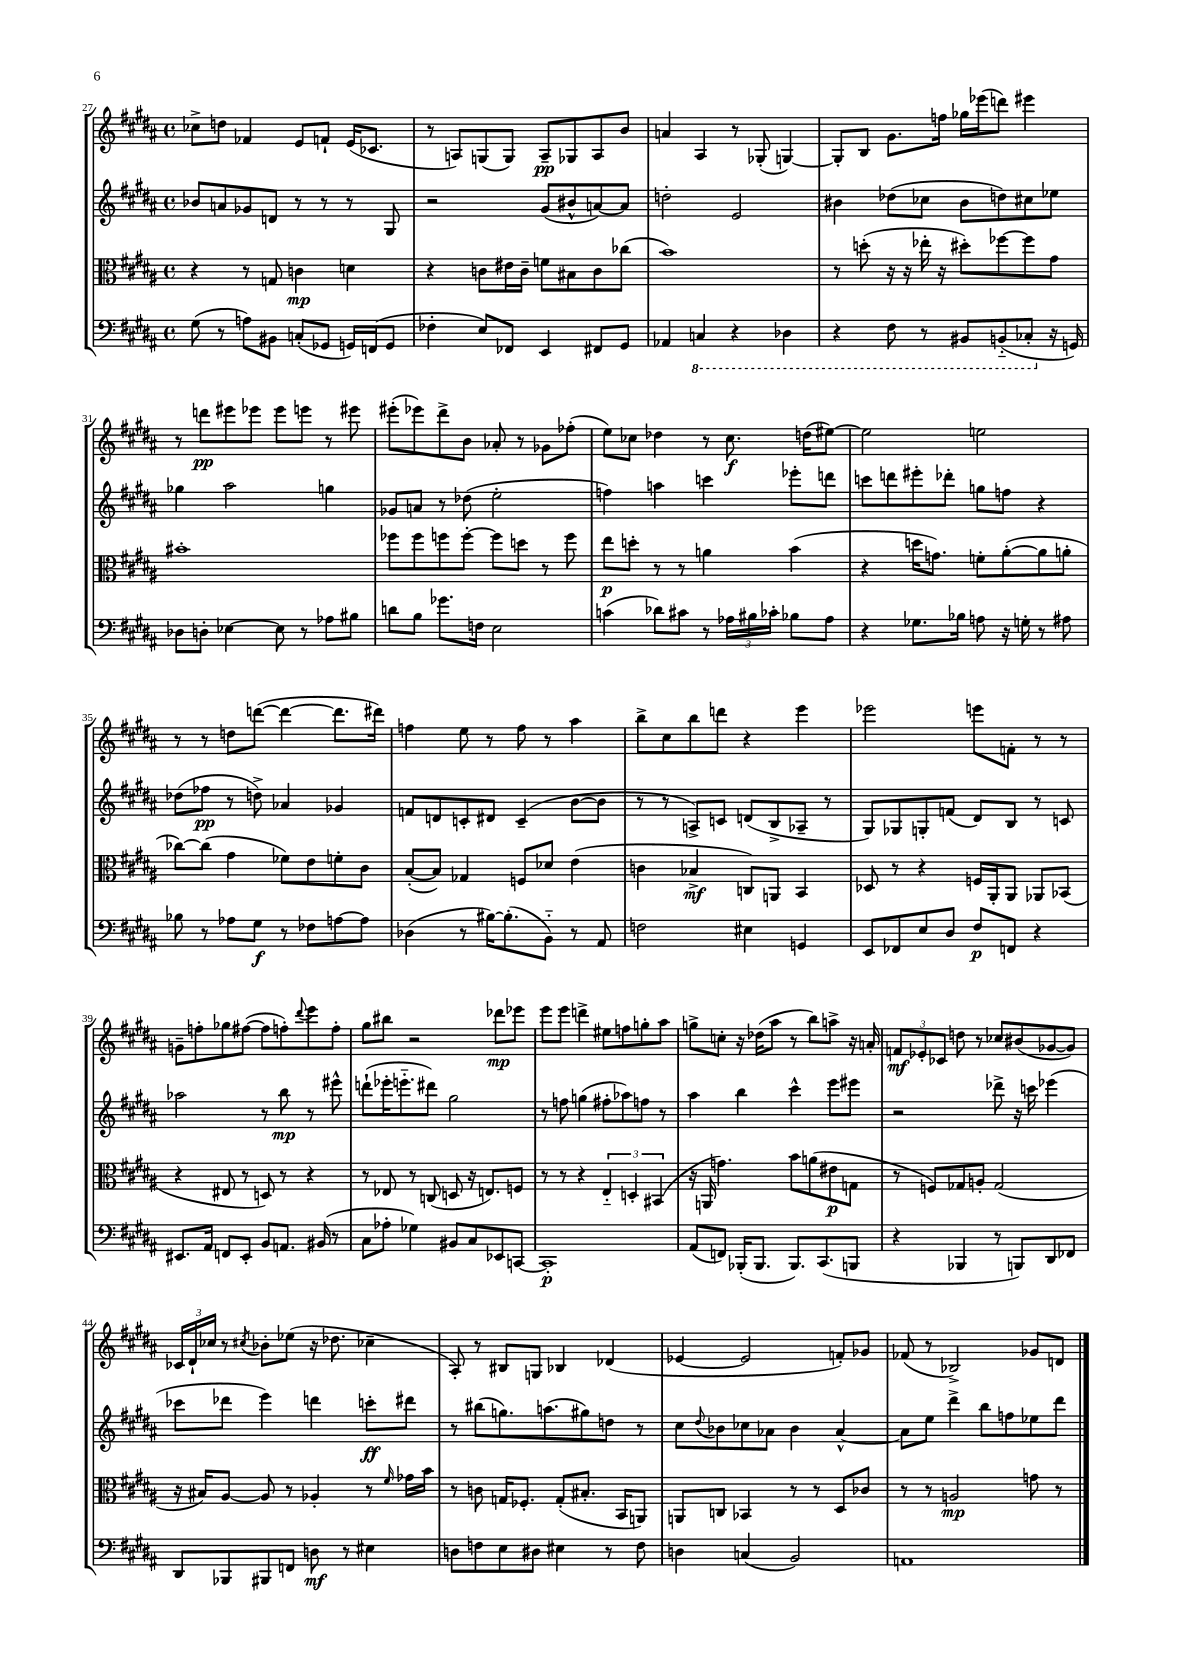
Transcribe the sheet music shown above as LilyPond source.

<<
\new StaffGroup <<
\new Staff = "s0" {
    \clef treble \key b \major \defaultTimeSignature \time 4/4
    ces''8-> d''8 fes'4 e'8 f'8-! e'16( ces'8. |
    r8 a8) g8( g8) a8--\pp ges8 a8 b'8 |
    a'4 ais4 r8 ges8-.( g4~) |
    g8-. b8 gis'8. f''16 ges''16 ees'''16( d'''8) eis'''4 |
    r8 d'''8\pp eis'''8 ees'''8 ees'''8 e'''8 r8 eis'''8 |
    eis'''8-.( ees'''8) dis'''8-> b'8 aes'8-. r8 ges'8 fes''8-.( |
    e''8) ces''8 des''4 r8 ces''8.\f d''16( eis''8~) |
    eis''2 e''2 |
    r8 r8 d''8 d'''8~( d'''4~ d'''8. dis'''16) |
    f''4 e''8 r8 f''8 r8 ais''4 |
    b''8-> cis''8 b''8 d'''8 r4 e'''4 |
    ees'''2 e'''8 f'8-. r8 r8 |
    g'8-- f''8-. ges''8 fis''8~( fis''8 f''8-.) \appoggiatura { dis'''8 } e'''8 f''8-. |
    gis''8 bis''8 r2 des'''8\mp ees'''8 |
    e'''8 e'''8 d'''4-> eis''8 f''8 g''8-. ais''8 |
    g''8-> c''8-. r16 des''16( ais''8 r8 b''8) a''8-> r16 a'16-. |
    \tuplet 3/2 { f'8\mf ees'8-. ces'8 } d''8 r8 ces''8 bis'8( ges'8~ ges'8) |
    \tuplet 3/2 { ces'16 dis'16-! ces''16 } r8 \acciaccatura { cis''8 } bes'8-. ees''8( r16 des''8. ces''4-- |
    ais8-.) r8 bis8 g8 bes4 des'4( |
    ees'4~ ees'2 f'8-.) ges'8 |
    fes'8( r8 bes2->) ges'8 d'8 \bar "|." |
}
\new Staff = "s1" {
    \clef treble \key b \major \defaultTimeSignature \time 4/4
    bes'8 a'8 ges'8 d'8 r8 r8 r8 gis8 |
    r2 gis'8( bis'8-^ a'8~) a'8 |
    d''2-. e'2 |
    bis'4 des''8( ces''8 bis'8 d''8) cis''8 ees''8 |
    ges''4 ais''2 g''4 |
    ges'8 a'8 r8 des''8( e''2-. |
    f''4) a''4 c'''4 ees'''8-. d'''8 |
    c'''8 d'''8 eis'''8-. des'''8-. g''8 f''8 r4 |
    des''8( fes''8\pp r8 d''8->) aes'4 ges'4 |
    f'8 d'8 c'8-. dis'8 c'4--( b'8~ b'8 |
    r8 r8 a8->) c'8 d'8( b8-> aes8-- r8 |
    gis8) ges8 g8-. f'8( dis'8) b8 r8 c'8 |
    aes''2 r8 b''8\mp r8 eis'''8-^ |
    d'''8-!( ees'''16-. e'''8.-_ dis'''8) gis''2 |
    r8 f''8 g''4( fis''8-. aes''8) f''8 r8 |
    ais''4 b''4 cis'''4-^ e'''8 eis'''8 |
    r2 des'''8-> r16 c'''16 ees'''4( |
    ces'''8 des'''8 e'''4) d'''4 c'''8-.\ff dis'''8 |
    r8 bis''8( g''8.) a''8.( gis''8) d''8 r8 |
    cis''8 \appoggiatura { dis''8 } bes'8 ces''8 aes'8 bes'4 aes'4~-^ |
    aes'8 e''8 dis'''4-> b''8 f''8 ees''8 dis'''8 \bar "|." |
}
\new Staff = "s2" {
    \clef alto \key b \major \defaultTimeSignature \time 4/4
    r4 r8 g8 c'4\mp d'4 |
    r4 c'8 eis'16 c'16-- f'8 bis8 c'8 ces''8( |
    b'1) |
    r8 d''8-.( r16 r16 ees''16-. r16 dis''8-.) fes''8~ fes''8 gis'8 |
    bis'1-. |
    fes''8 fes''8 f''8 f''8~-. f''8 d''8 r8 f''8 |
    e''8\p d''8-. r8 r8 a'4 b'4( |
    r4 d''16 g'8.) f'8-. ais'8~-.( ais'8 a'8-. |
    ces''8~) ces''8( gis'4 fes'8) e'8 f'8-. cis'8 |
    b8~-.( b8) ges4 f8 des'8 e'4( |
    c'4 bes4->\mf c8) a,8 b,4 |
    des8 r8 r4 f16 ais,16-. ais,8 aes,8 bes,8( |
    r4 eis8 r8 d8) r8 r4 |
    r8 ees8 r8 c8( d8 r16 e8.) f8 |
    r8 r8 r4 \tuplet 3/2 { e4-_ d4-. bis,4( } |
    r16 a,16 g'4.) b'8 a'8( eis'8\p g8 |
    r8 f8) ges8 a8-. ges2( |
    r16 bis16) ais8~ ais8 r8 aes4-. r8 \grace { fis'16 } ges'16 b'16 |
    r8 c'8 g16 fes8.-. g8-.( bis8.-. b,16 a,8) |
    a,8 c8 bes,4 r8 r8 dis8 ces'8 |
    r8 r8 a2\mp g'8 r8 \bar "|." |
}
\new Staff = "s3" {
    \clef bass \key b \major \defaultTimeSignature \time 4/4
    gis8( r8 a8) bis,8 c8-.( ges,8 g,16) f,16( g,8 |
    fes4-. e8) fes,8 e,4 fis,8 gis,8 |
    aes,4 \ottava #-1 c,4 r4 des,4 |
    r4 fis,8 r8 bis,,8 b,,8-_( ces,8-. \ottava #0 r16 g,16) |
    des8 d8-. ees4~ ees8 r8 aes8 bis8 |
    d'8 b8 ges'8. f16 e2 |
    c'4( des'8) cis'8 r8 \tuplet 3/2 { aes16 bis16 ces'16-. } bes8 aes8 |
    r4 ges8. bes16 a8 r16 g16-. r8 ais8 |
    bes8 r8 aes8 gis8\f r8 fes8 a8~ a8 |
    des4( r8 bis16~) bis8.-.( b,8-_) r8 ais,8 |
    f2 eis4 g,4 |
    e,8 fes,8 e8 dis8 fis8\p f,8 r4 |
    eis,8. ais,16 f,8 eis,8-. b,8 a,8. bis,16( r8 |
    cis8 aes8-. ges4) bis,8 cis8 ees,8 c,8~ |
    c,1-.\p |
    ais,8( f,8) bes,,16-.( bes,,8. bes,,8.) cis,8.( b,,8 |
    r4 bes,,4 r8 b,,8) dis,8 fes,8 |
    dis,8 bes,,8 bis,,8 f,8 d8\mf r8 eis4 |
    d8 f8 e8 dis8 eis4 r8 f8 |
    d4 c4( b,2) |
    a,1 \bar "|." |
}
>>
>>
\layout { \context { \Score currentBarNumber = #27 } }
